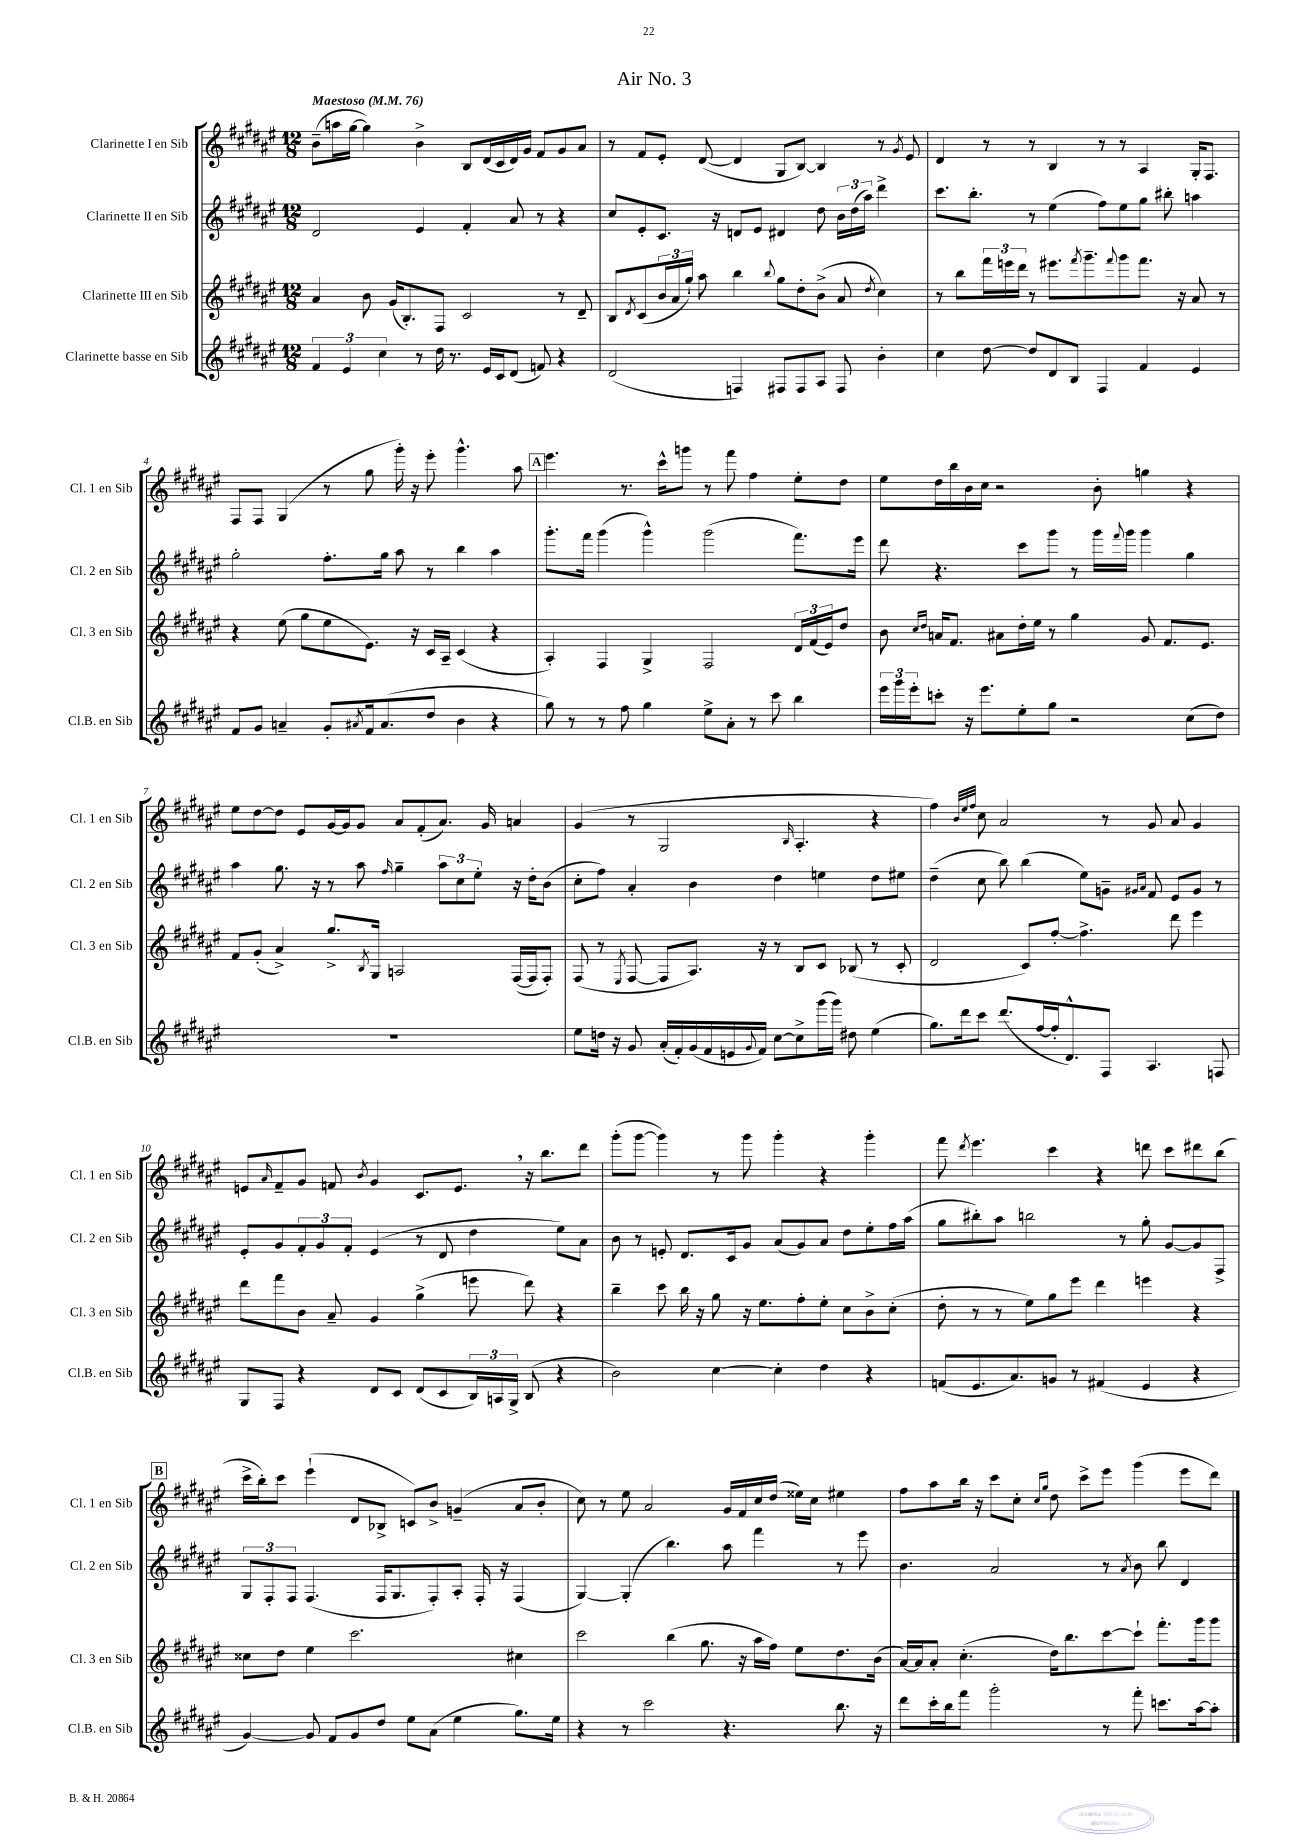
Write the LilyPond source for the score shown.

\header { title = "Air No. 3" }
<<
\new StaffGroup <<
\new Staff = "s0" \with { instrumentName = "Clarinette I en Sib" shortInstrumentName = "Cl. 1 en Sib" } {
    \clef treble \key fis \major \numericTimeSignature \time 12/8 \tempo "Maestoso" 4 = 76
    b'8--( a''16 gis''16~ gis''4) b'4-> b8 dis'16( cis'16 dis'16) gis'16 fis'8 gis'8 ais'8 |
    r8 fis'8 eis'8-. dis'8~( dis'4 gis8 b8~) b4 r8 \acciaccatura { gis'8 } eis'8 |
    dis'4 r8 r8 b4 r8 r8 ais4 gis16-. fis8. |
    fis8 fis8 gis4( r8 gis''8 gis'''16-.) r16 eis'''8-. gis'''4.-^ ais''8 |
    \mark \markup { \box "A" } eis'''4. r8. cis'''16-^ g'''8 r8 fis'''8 fis''4 eis''8-. dis''8 |
    eis''8 dis''16 b''16 b'16 cis''16 r2 b'8-. g''4 r4 |
    eis''8 dis''8~ dis''8 eis'8 gis'16~ gis'16 gis'8 ais'8 fis'8-.( ais'8.) gis'16 a'4 |
    gis'4( r8 gis2 \grace { b16 } ais4.-. r4 |
    fis''4) \grace { b'32 eis''32 fis''32 } cis''8 ais'2 r8 gis'8 ais'8 gis'4 |
    e'8 \grace { ais'16 } fis'8-- gis'8 f'8 \acciaccatura { b'8 } gis'4 cis'8. e'8. \breathe r16 b''8. dis'''8 |
    gis'''8-.( gis'''8~ gis'''4) r8 gis'''8 gis'''4-. r4 gis'''4-. |
    fis'''8 \acciaccatura { dis'''8 } eis'''4. cis'''4 r4 d'''8 cis'''8 dis'''8 b''8( |
    \mark \markup { \box "B" } cis'''16-> b''16-.) cis'''8 eis'''4-!( dis'8 bes8-> c'8) b'8-> g'4--( ais'8 b'8-. |
    cis''8) r8 eis''8 ais'2 gis'16 fis'16 cis''16 dis''16( eisis''16) cis''16 eis''4 |
    fis''8 ais''8 b''16 r16 cis'''8 cis''8-. \grace { cis''16 gis''16 } dis''8 cis'''8-> eis'''8 gis'''4( eis'''8 dis'''8) \bar "|." |
}
\new Staff = "s1" \with { instrumentName = "Clarinette II en Sib" shortInstrumentName = "Cl. 2 en Sib" } {
    \clef treble \key fis \major \numericTimeSignature \time 12/8
    dis'2 eis'4 fis'4-. ais'8 r8 r4 |
    cis''8 eis'8-. cis'8. r16 d'8 eis'8 dis'4 dis''8 \tuplet 3/2 { b'16 dis''16( ais''16) } dis'''4-> |
    cis'''8. b''8.-. r8 eis''4( fis''8) eis''8 gis''8 bis''8-. a''4 |
    gis''2-. fis''8.-. gis''16 ais''8 r8 b''4 ais''4 |
    \mark \markup { \box "A" } gis'''8.-. fis'''16 gis'''4( gis'''4-^) gis'''2( fis'''8.) eis'''16 |
    dis'''8 r4. cis'''8 gis'''8 r8 gis'''16 \appoggiatura { fis'''8 } gis'''16 gis'''4 gis''4 |
    ais''4 gis''8. r16 r8 ais''8 \grace { fis''16 } gis''4-- \tuplet 3/2 { ais''8 cis''8 eis''8-. } r16 dis''16-. b'8( |
    cis''8-. fis''8) ais'4-. b'4 dis''4 e''4 dis''8 eis''8 |
    dis''4--( cis''8 b''8) b''4( eis''8) g'8-- \grace { gis'16 ais'16 } fis'8 eis'8 gis'8 r8 |
    eis'8-. gis'8 \tuplet 3/2 { fis'8-. gis'8 fis'8-. } eis'4( r8 dis'8 dis''4 eis''8) ais'8 |
    b'8 r8 e'8-. dis'8. cis'16 gis'8 ais'8( gis'8) ais'8 dis''8 eis''8-. fis''16 ais''16( |
    gis''8 bis''8-.) ais''8 b''2 r8 gis''8-. gis'8~ gis'8 fis8-> |
    \mark \markup { \box "B" } \tuplet 3/2 { gis8 fis8-. fis8 } fis4.( fis16 gis8. fis8-.) ais8-. fis16-. r16 fis4( |
    gis4~) gis4-.( b''4.) ais''8 fis'''4 r8 eis'''8 |
    b'4. ais'2 r8 \acciaccatura { ais'8 } b'8 b''8 dis'4 \bar "|." |
}
\new Staff = "s2" \with { instrumentName = "Clarinette III en Sib" shortInstrumentName = "Cl. 3 en Sib" } {
    \clef treble \key fis \major \numericTimeSignature \time 12/8
    ais'4 b'8 gis'16( b8.-.) fis8 cis'2 r8 dis'8-- |
    b8 \acciaccatura { dis'8 } cis'8( \tuplet 3/2 { b'16 ais'16 gis''16-!) } ais''8 b''4 \appoggiatura { b''8 } gis''8 dis''8-. b'8->( ais'8 \acciaccatura { dis''8 } cis''4) |
    r8 b''8 \tuplet 3/2 { fis'''16 e'''16 dis'''16 } r8 eis'''8. \acciaccatura { fis'''8 } gis'''8.-- \appoggiatura { fis'''8 } gis'''8 fis'''8. r16 ais'8 r8 |
    r4 eis''8( gis''8 eis''8 eis'8.) r16 cis'16 ais16-- cis'4( r4 |
    \mark \markup { \box "A" } ais4-.) fis4 gis4-> fis2 \tuplet 3/2 { dis'16 fis'16( eis'16) } dis''8 |
    b'8 \grace { cis''16 dis''16 } a'16 fis'8. ais'8 dis''16-. eis''16 r8 gis''4 gis'8 fis'8. eis'8. |
    fis'8 gis'8-.( ais'4->) gis''8.-> \acciaccatura { b8 } gis16 a2 fis16~( fis16 fis8-.) |
    fis8( r8 \acciaccatura { eis8 } fis8~ fis8 ais8.) r16 r8 b8 cis'8 bes8( r8 cis'8-. |
    dis'2 cis'8) fis''8~-. fis''4.-> dis'''8 eis'''4 |
    dis'''8 fis'''8 b'8 ais'8-- gis'4 gis''4->( e'''8 dis'''8) r4 |
    b''4-- cis'''8 b''16 r16 gis''8 r16 eis''8. fis''8-. eis''8-. cis''8 b'8-> cis''8-.( |
    dis''8-. r8 r8 eis''8) gis''8 eis'''8 dis'''4 e'''4 r4 |
    \mark \markup { \box "B" } cisis''8 dis''8 eis''4 cis'''2. cis''4 |
    cis'''2 b''4( gis''8. r16 ais''16 fis''16) eis''8 dis''8. b'16( |
    ais'16~) ais'16 ais'8-. cis''4.-.( dis''16) b''8. cis'''8~ cis'''8-! fis'''8.-. gis'''16 gis'''8 \bar "|." |
}
\new Staff = "s3" \with { instrumentName = "Clarinette basse en Sib" shortInstrumentName = "Cl.B. en Sib" } {
    \clef treble \key fis \major \numericTimeSignature \time 12/8
    \tuplet 3/2 { fis'4 eis'4 cis''4 } r8 dis''16 r8. eis'16 cis'16 dis'8( f'8) r4 |
    dis'2( f4) fis8 fis8 ais8 fis8 b'4-. |
    cis''4 dis''8~ dis''8 dis'8 b8 fis4 fis'4 eis'4 |
    fis'8 gis'8 a'4-- gis'8-. \acciaccatura { ais'8 } fis'16 ais'8.( dis''8 b'4 r4 |
    \mark \markup { \box "A" } gis''8) r8 r8 fis''8 gis''4 eis''8-> ais'8-. r8 cis'''8 b''4 |
    \tuplet 3/2 { eis'''16 gis'''16 eis'''16-. } c'''8-. r16 eis'''8. eis''8-. gis''8 r2 cis''8( dis''8) |
    R1. |
    eis''8 d''16 r16 gis'8 ais'16-.( fis'16-.) gis'16( fis'16 e'16 \appoggiatura { gis'8 } fis'16) cis''8~ cis''8-> gis'''16( gis'''16) dis''8 eis''4( |
    gis''8.) dis'''16 cis'''8 dis'''8.( fis''16~ fis''16-. dis'8.-^) fis8 ais4. f8 |
    gis8 fis8 r4 dis'8 cis'8 dis'8( cis'8 \tuplet 3/2 { b16) a16 gis16-> } b8( r4 |
    b'2) cis''4~ cis''4-. dis''4 r4 |
    f'8( eis'8. ais'8.) g'8 r8 fis'4( eis'4 r4 |
    \mark \markup { \box "B" } gis'4~) gis'8 fis'8 gis'8 dis''8 eis''8 ais'8( eis''4 gis''8.) eis''16 |
    r4 r8 cis'''2 r4. b''8. r16 |
    dis'''8 cis'''16-. b''16 fis'''8 gis'''2-. r8 fis'''8-. c'''8. ais''16~ ais''8-. \bar "|." |
}
>>
>>
